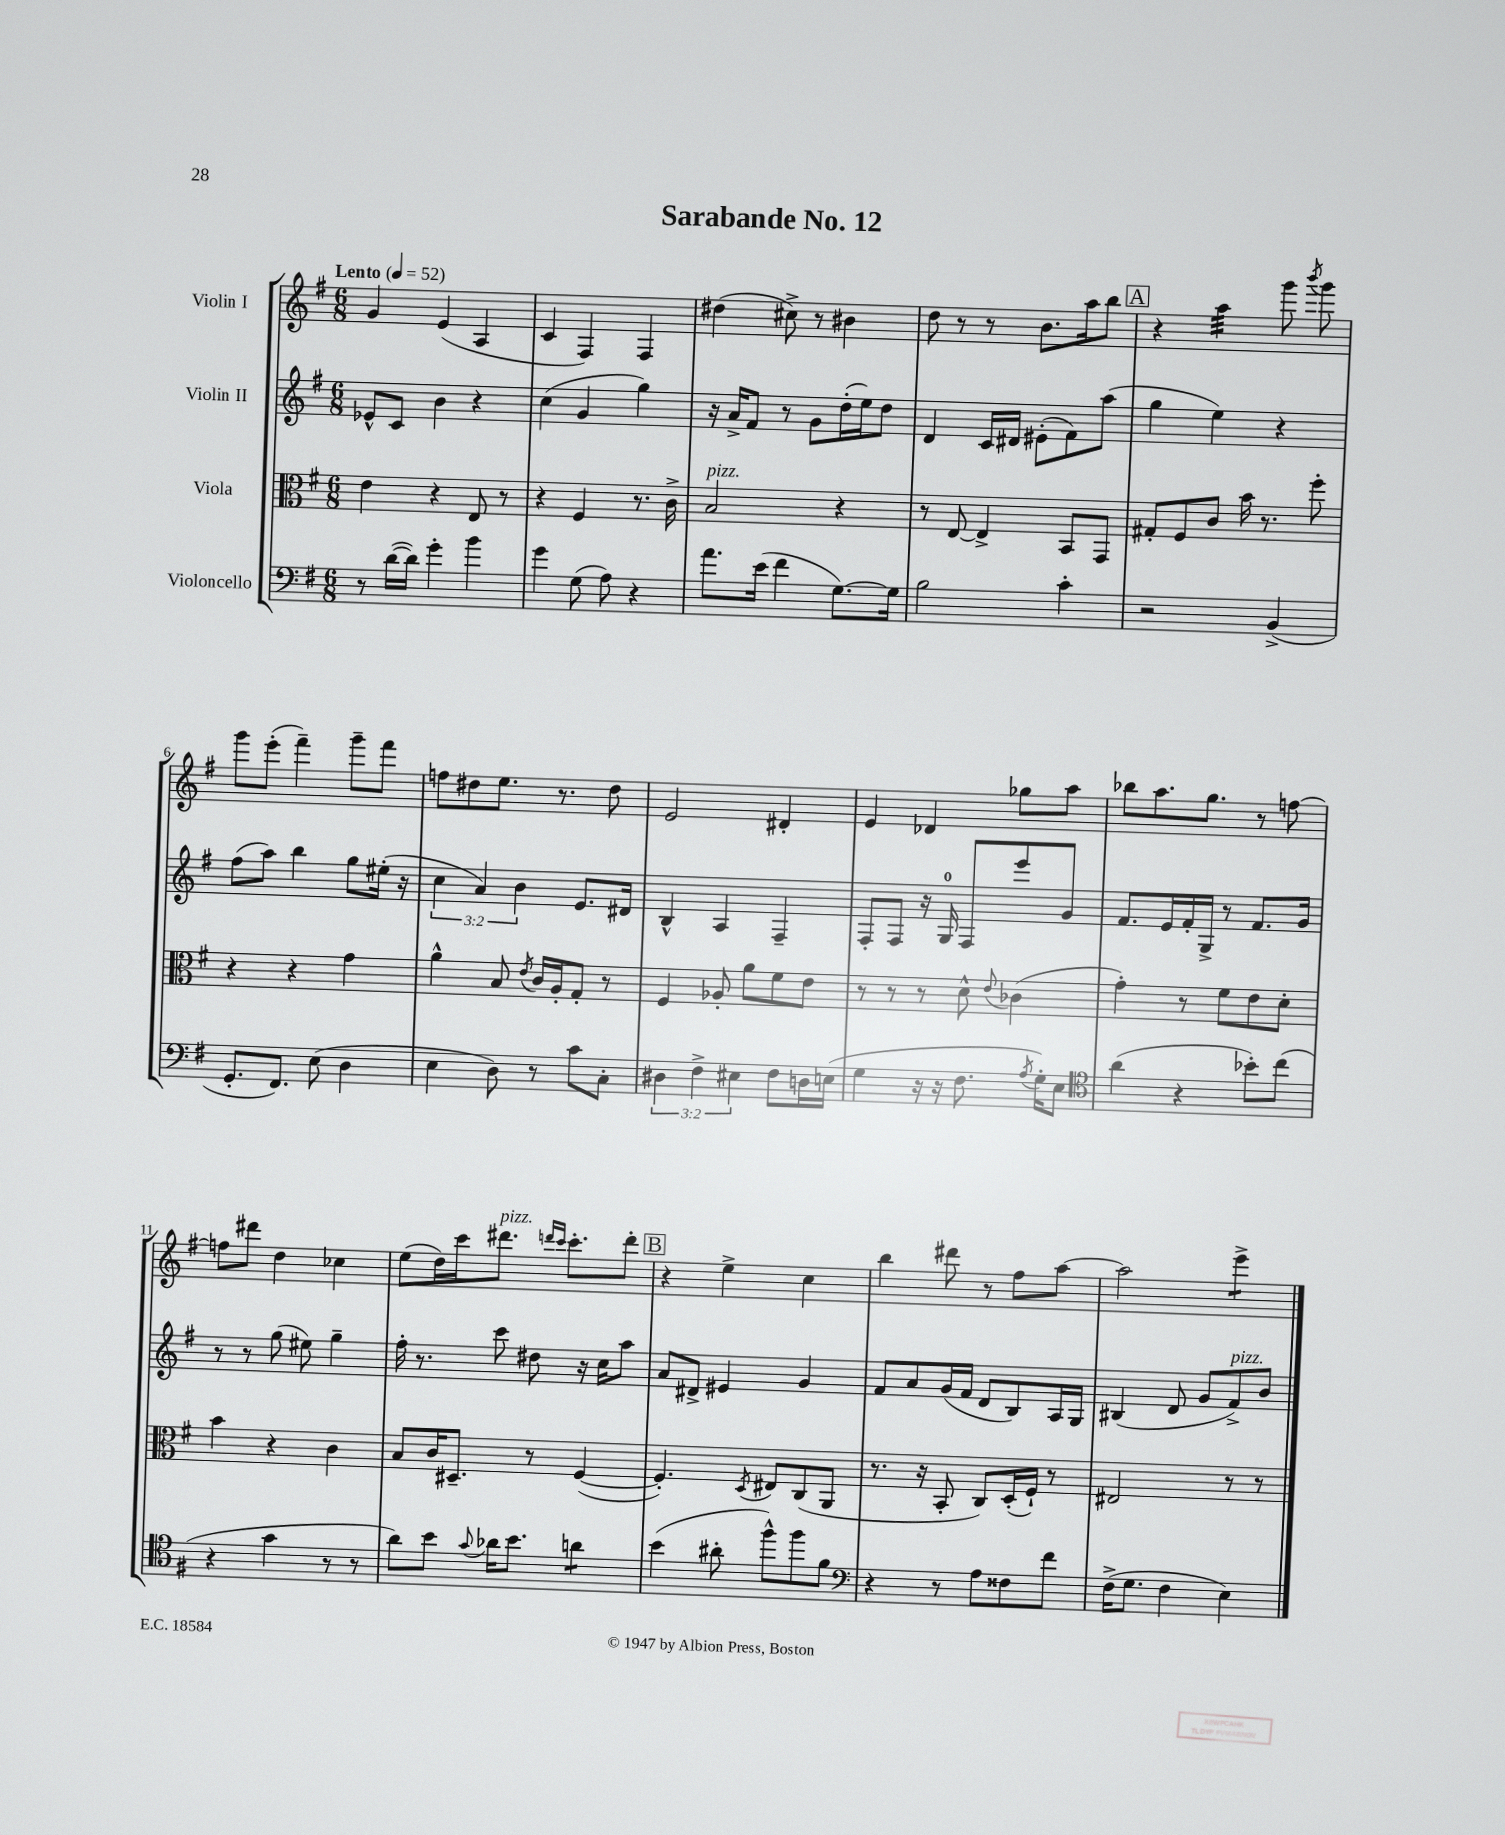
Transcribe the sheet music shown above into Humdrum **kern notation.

**kern	**kern	**kern	**kern
*staff4	*staff3	*staff2	*staff1
*clefF4	*clefC3	*clefG2	*clefG2
*k[f#]	*k[f#]	*k[f#]	*k[f#]
*M6/8	*M6/8	*M6/8	*M6/8
*MM52	*MM52	*MM52	*MM52
8r	4e	8e-^^	4g
([16d	.	8c	.
16d])	.	.	.
4g'	4r	4b	(4e
4b	8E	4r	4A
.	8r	.	.
=	=	=	=
4g	4r	(4cc	4c
(8G	4F#	4g	4F#)
8A)	.	.	.
4r	8.r	4gg)	4F#
.	16c^	.	.
=	=	=	=
8.a	2B	16r	(4dd#
.	.	16a^	.
.	.	8f#	.
(16e	.	.	.
4f#	.	8r	8cc#^)
.	.	8g	8r
[8.G)	4r	(16dd'	4b#
.	.	16ee)	.
.	.	8dd	.
16G]	.	.	.
=	=	=	=
2B	8r	4d	8dd
.	[8E	.	8r
.	4E^]	16c	8r
.	.	16d#	.
.	.	(8e#'	8.b
4c'	8BB	8f#)	.
.	.	.	16aa
.	8GG	(8aa	8bb
=	=	=	=
2r	8G#'	4gg	4r
.	8F#	.	.
.	8c	4ee)	4aa
.	16b	.	.
.	8.r	.	.
(4BB^	.	4r	8ggg
.	.	.	8qbbb
.	8ff#'	.	8ggg
=	=	=	=
8.GG'	4r	(8ff#	8ggg
.	.	8aa)	(8eee'
8.FF#)	.	.	.
.	4r	4bb	4fff#~)
(8E	.	.	.
4D	4g	8gg	8ggg~
.	.	(16ee#'	8fff#
.	.	16r	.
=	=	=	=
4E	4a^^	6cc	8ff
.	.	.	8dd#
.	.	6a)	.
8D)	8B	.	8.ee
.	.	6b	.
.	8qe	.	.
8r	16c	.	.
.	16A'	.	8.r
8c	8G'	8.e	.
8C'	8r	.	8dd#
.	.	16d#	.
=	=	=	=
6D#	4F#	4B^^	2e
6F#^	.	.	.
.	8A-'	4A	.
6E#	.	.	.
.	8a	.	.
8F#	8f#	4F#~	4d#'
16D	8e	.	.
(16E	.	.	.
=	=	=	=
4G	8r	8F#'	4e
.	8r	8F#	.
16r	8r	16r	4d-
16r	.	16G	.
8.F#	8d^^	8F#	.
.	8qqe	.	.
.	(4c-	8eee	8gg-
8qA	.	.	.
16G')	.	.	.
8E	.	8g	8aa
=	=	=	=
*clefC4	*	*	*
(4a	4g')	8.f#	8bb-
.	.	.	8.aa
.	.	16e	.
4r	8r	16f#'	.
.	.	16G^	8.gg
.	8f#	8r	.
8b-')	8e	8.f#	8r
(8cc	8d'	.	[8ff
.	.	16g	.
=	=	=	=
4r	4b	8r	8ff]
.	.	8r	8ddd#
4g	4r	(8gg	4dd
.	.	8ee#)	.
8r	4c	4gg~	4cc-
8r	.	.	.
=	=	=	=
8a)	8B	16ff#'	(8ee
.	.	8.r	.
8b	16c	.	16dd)
.	8.D#~	.	16ccc
8qqg	.	.	.
16a-	.	8ccc	8.ddd#
8.b	.	.	.
.	8r	8dd#	.
.	.	.	16qqddd
.	.	.	16qqccc
.	.	.	8.ccc'
4a	([4F#	16r	.
.	.	16cc	.
.	.	8aa	8ddd'
=	=	=	=
(4b	4.F#'])	8a	4r
.	.	8d#^	.
8a#'	.	4e#	4ee^
.	8qD	.	.
8ff#^^)	8E#	.	.
8ff#	(8C	4g	4cc
8f#	8AA	.	.
=	=	=	=
*clefF4	*	*	*
4r	8.r	8f#	4bb
.	.	8a	.
.	16r	.	.
8r	8BB'	(16g	8ddd#
.	.	16f#	.
8A	8C)	8d	8r
8F##	(16D'	8B)	8ff#
.	16F#`)	.	.
8f#	8r	16A	[8aa
.	.	16G	.
=	=	=	=
(16F#^	2E#	(4B#	2aa]
8.G	.	.	.
4F#	.	8d	.
.	.	8g	.
4E)	8r	8f#^)	4eee^
.	8r	8b	.
==	==	==	==
*-	*-	*-	*-
